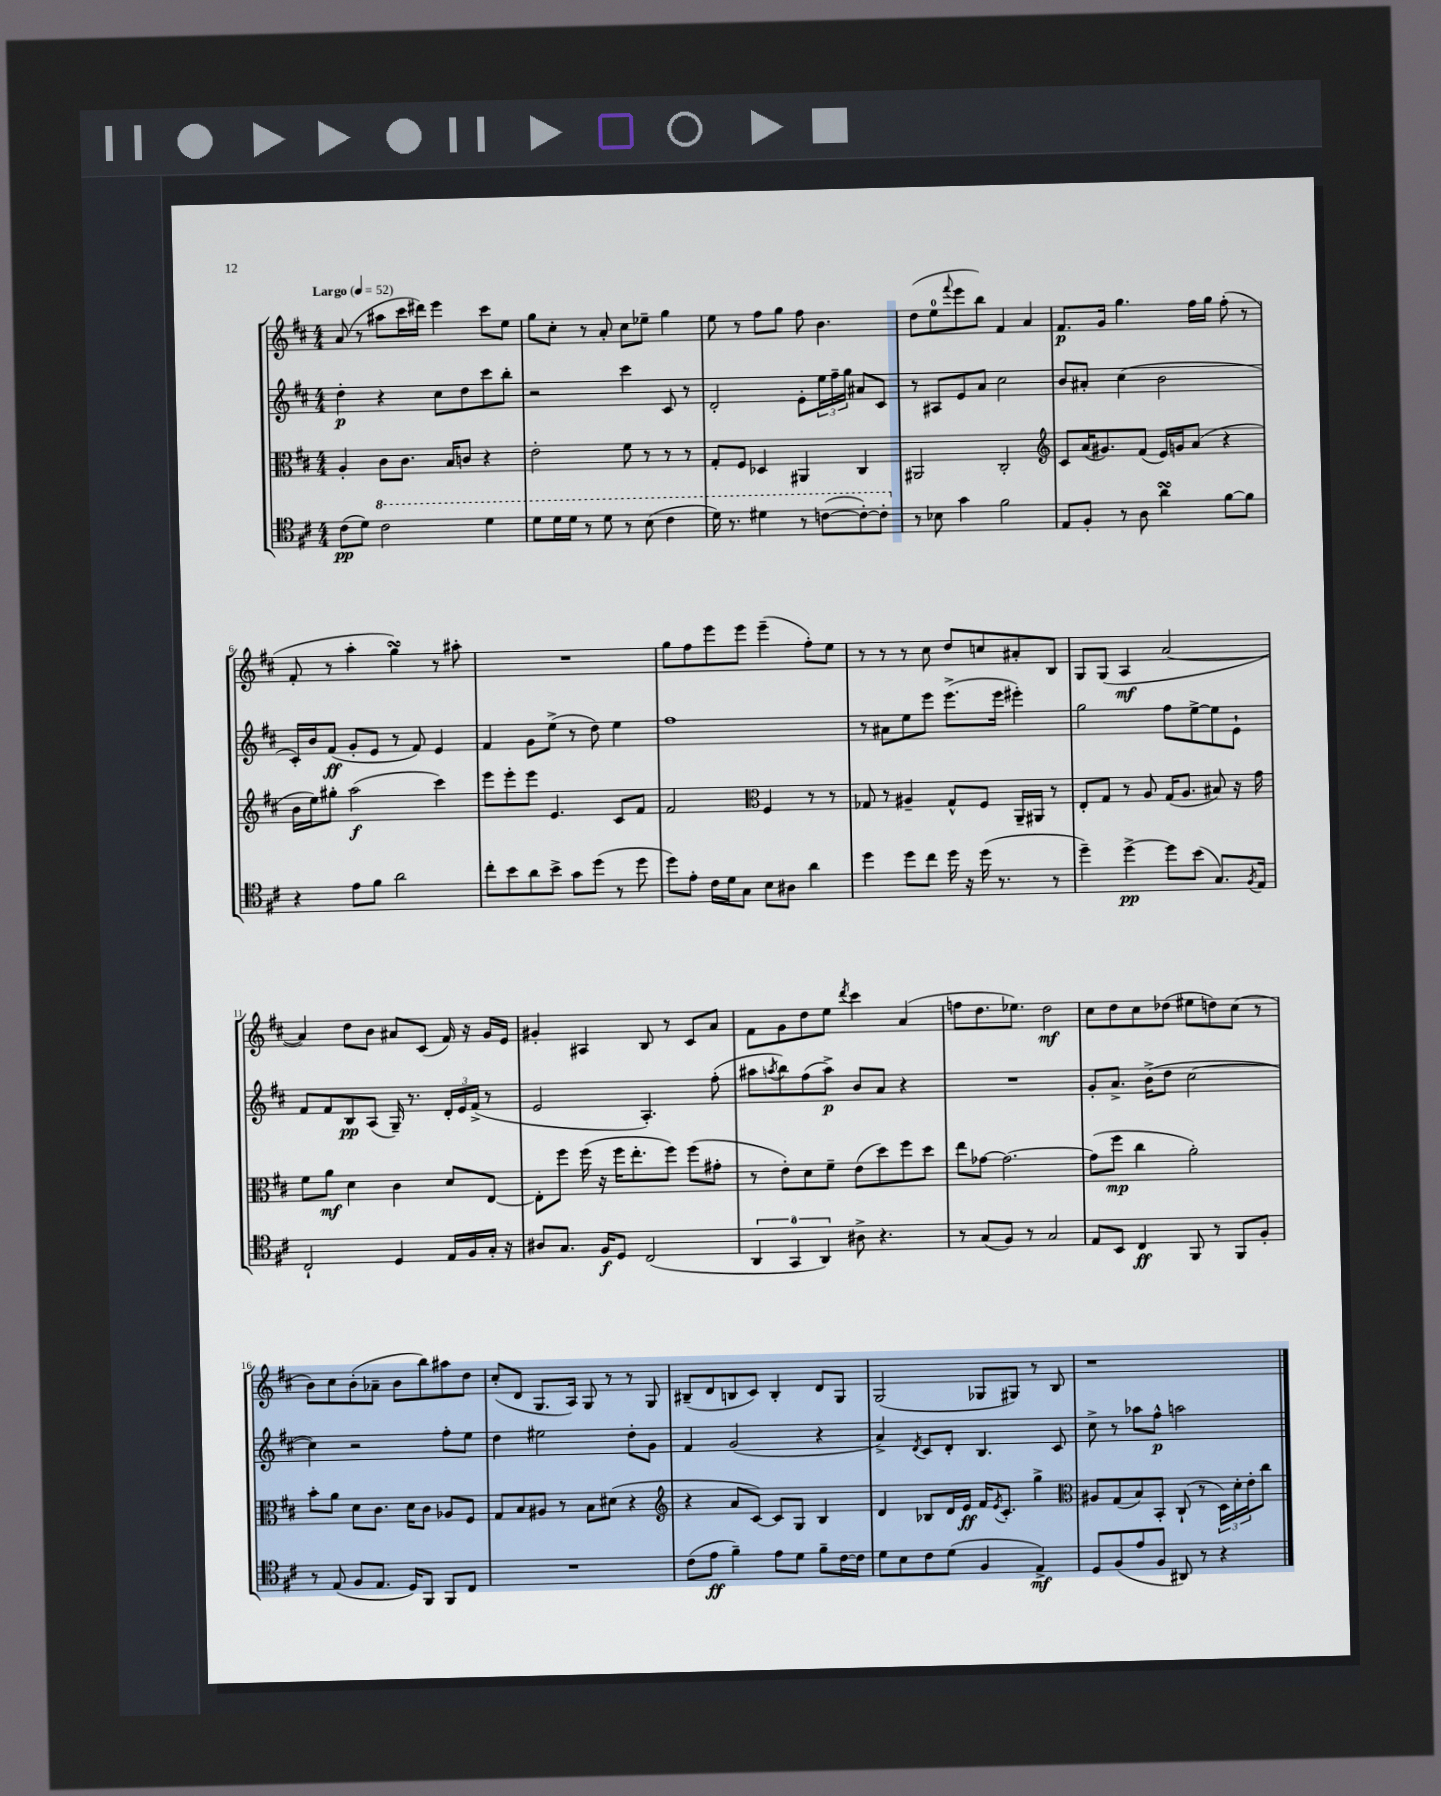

**kern	**kern	**kern	**kern
*staff4	*staff3	*staff2	*staff1
*clefC4	*clefC3	*clefG2	*clefG2
*k[f#c#]	*k[f#c#]	*k[f#c#]	*k[f#c#]
*M4/4	*M4/4	*M4/4	*M4/4
*MM52	*MM52	*MM52	*MM52
(8c#\L	4A'/	4dd'\	(8a/
8d\J)	.	.	8r
2cc#\	8c#\L	4r	8aa#\L
.	8.c#\J	.	16ccc#\L
.	.	.	16ddd#\JJ)
.	.	8cc#\L	4eee\
.	16B/LK	.	.
.	8c/J	8dd\	.
4dd\	4r	8ccc#\	8ccc#\L
.	.	8bb'\J	8ee\J
=	=	=	=
8dd\L	2e'\	2r	8gg\L
16dd\L	.	.	8cc#'\J
16dd\JJ	.	.	.
8r	.	.	8r
8dd\	.	.	8a'/
8r	8f#\	4ccc#\	8cc#\L
(8b\	8r	.	8ee-~\J
4cc#\	8r	8c#/	4gg\
.	8r	8r	.
=	=	=	=
16dd\)	8G'/L	2d'/	8ee\
8.r	.	.	.
.	8F#/J	.	8r
4dd#\	4D-/	.	8ff#\L
.	.	.	8gg\J
8r	4AA#/	8e'\L	8ff#\
([8cc\L	.	24ee\L	4.b\
.	.	24ff#~\	.
.	.	24gg\JJ	.
8cc'\_)	4C#/	8a#/L	.
8cc'\]J	.	8c#/J	.
=	=	=	=
8r	2AA#/	8r	(8dd\L
8B-\	.	8A#/L	8ee\
.	.	.	8qqfff#/
4g\	.	8e/	8eee\
.	.	8a/J	8bb\J)
2f#\	2C#'/	2cc#\	4f#/
.	.	.	4a/
=	=	=	=
*	*clefG2	*	*
8E/L	8c#/L	8b/L	8.f#/L
8F#'/J	(16a/K	8a#'/J	.
.	8.g#/)	.	16g/Jk
8r	.	(4cc#\	4.gg\
8A\	(8f#/J	.	.
4a\	16e/LL)	2b\	.
.	16g/J	.	.
.	(8a/J	.	16ff#\LL
.	.	.	16gg\JJ
[8f#\L	4r	.	(8ff#'\
8f#\]J	.	.	8r
=	=	=	=
4r	16b\LL	16c#'/LL)	8f#'/
.	16ee\J)	16b/J	.
.	8gg#'\J	(8f#/J	8r
8e\L	(2aa\	8g'/L	4aa'\
8f#\J	.	8e/J	.
2a\	.	8r	4gg\)
.	.	8f#/)	.
.	4ccc#\)	4e/	8r
.	.	.	8aa#'\
=	=	=	=
8cc#'\L	8eee\L	4f#/	1r
8b\	8eee'\	.	.
8a\	8eee\J	8g\L	.
8b^\J	4.e/	(8ee^\J	.
8g\L	.	8r	.
(8dd\J	.	8dd\)	.
8r	8c#/L	4ee\	.
8dd\	8f#/J	.	.
=	=	=	=
8dd\L)	2f#/	1ff#	8gg\L
8e'\J	.	.	8ff#\
16c#\LL	.	.	8eee\
16d\J	.	.	.
8G\J	.	.	8eee\J
*	*clefC3	*	*
8B\L	4F#/	.	(4eee~\
8A#\J	.	.	.
4a\	8r	.	8ff#'\L)
.	8r	.	8ee\J
=	=	=	=
4dd\	8G-/	8r	8r
.	8r	8a#\L	8r
8dd\L	4A#~/	8ee\	8r
8cc#\J	.	8eee\J	8cc#\
16dd\	8G-^^/L	(8.eee^\L	8dd/L
16r	.	.	.
(16dd\	8F#/J	.	8cc/
8.r	.	16eee\Jk	.
.	16AA~/LL	4eee#'\)	8a#'/
.	16AA#/JJ	.	.
8r	8r	.	8B/J
=	=	=	=
4dd~\)	8E'/L	2gg\	8G/L
.	8G/J	.	(8G/J
[4dd^\	8r	.	4A/
.	8A/	.	.
8dd\]L	(16G/LK	8ff#\L	[2a/
.	8.A/J	.	.
(8b\J	.	[8ee^\	.
8.G/L)	8B#/)	8ee\]	.
.	16r	8e`\J	.
8qF#/	.	.	.
16E/Jk	16g\	.	.
=	=	=	=
2C#`/	8f#\L	8f#/L	4a/])
.	8a\J	8f#/	.
.	4d\	8B/	8dd\L
.	.	(8A/J	8b\J
4D/	4c#\	16G~/)	8a#/L
.	.	8.r	.
.	.	.	(8c#/J
16E/LL	8d/L	24d'/LL	16f#/)
.	.	24e/	.
16F#/	.	.	16r
.	.	(24f#^/JJ	.
16G'/JJ	[8E/J	8r	16g/LL
16r	.	.	16e/JJ
=	=	=	=
8A#/L	8E'\]L	2e/	4g#'/
8.G/J	8ff#\J	.	.
.	(16ff#\	.	4A#/
16F#/LK	16r	.	.
8D/J	16ff#\LK	.	.
.	8.ee'\	.	.
(2C#/	.	4.A'/)	8B/
.	8ff#\J)	.	8r
.	(8ff#\L	.	8c#/L
.	8g#'\J	(8ff#'\	8a/J
=	=	=	=
6AA/	8r	8aa#\L	8f#\L
.	.	8qaa/	.
.	8e'\L)	8bb\)	8g\
6GG/	.	.	.
.	8d\	(8ff#\	8dd\
6AA/)	.	.	.
.	8f#~\J	8aa^\J)	8ee\J
.	.	.	8qddd/
8A#^\	(8e\L	8b/L	4ccc#\
4.r	8dd\)	8a/J	.
.	8ff#\	4r	(4a/
.	8dd\J	.	.
=	=	=	=
8r	8ee\L	1r	8ff\L
(8G/L	[8g-\J	.	8.dd\
8F#/J)	2.g-\_	.	.
.	.	.	8.ee-\J)
8r	.	.	.
2G/	.	.	2dd\
=	=	=	=
8E/L	(8g-\]L	8g'/L	8cc#\L
8BB/J	8ff#\J	8.a^/J	8dd\
4C#/	4cc#\	.	8cc#\
.	.	(16b^\LK	.
.	.	8dd\J	(8dd-\J
8FF#/	2a'\)	[2cc#\	8ee#\L
8r	.	.	8dd\)
8FF#/L	.	.	(8cc#\J
8F#'/J	.	.	8r
=	=	=	=
8r	8b'\L	4cc#\])	8b\L)
(8E/	8a\J	.	8cc#\
8F#/L	8d\L	2r	(8b'\
8.E/J	8.c#\J	.	8a-~\J
.	.	.	8b\L
16D/LK)	16d\LK	.	.
8FF#/J	8c#\J	.	8bb\)
8FF#/L	8A-/L	8ff#'\L	8aa#\
8C#/J	8F#/J	8ee\J	8dd\J
=	=	=	=
1r	8G/L	4dd\	(8cc#'/L
.	8B/	.	8d/J
.	8A#/J	2ee#\	8.G/L
.	8r	.	.
.	.	.	16A/Jk)
.	8B\L	.	8G/
.	(8d#\J	.	8r
.	4r	8dd'\L	8r
.	.	8g\J	8G/
=	=	=	=
*	*clefG2	*	*
(8c#\L	4r	4f#/	(8B#~/L
8e\J	.	.	8d/
4f#~\)	8a/L	(2g/	8B/
.	[8c#/J)	.	8c#/J)
8e\L	8c#/]L	.	4B'/
8d\J	8G/J	.	.
8f#~\L	4B/	4r	8d/L
[16c#\L	.	.	8G/J
16c#\]JJ	.	.	.
=	=	=	=
8d\L	4d/	4a^/)	(2G/
8B\	.	.	.
.	.	8qd/	.
8c#\	8B-/L	8c#/L	.
(8d\J	16d/L	8d'/J	.
.	16e/JJ	.	.
4F#/	16f#/LK	4.B/	8G-/L
.	8qe/	.	.
.	8.c#'/J	.	.
.	.	.	8G#/J)
4E^/)	4gg^\	.	8r
.	.	8c#/	8B/
=	=	=	=
*	*clefC3	*	*
8D/L	8A#/L	8cc#^\	1r
(8F#/	(8G/	8r	.
8e/	8B/)	8aa-\L	.
8F#/J	8BB'/J	8ff#^^\J	.
8AA#/)	(8C#`/	2aa\	.
8r	8r	.	.
4r	24D\LL)	.	.
.	24d'\	.	.
.	24e'\J	.	.
.	8cc#\J	.	.
==	==	==	==
*-	*-	*-	*-
